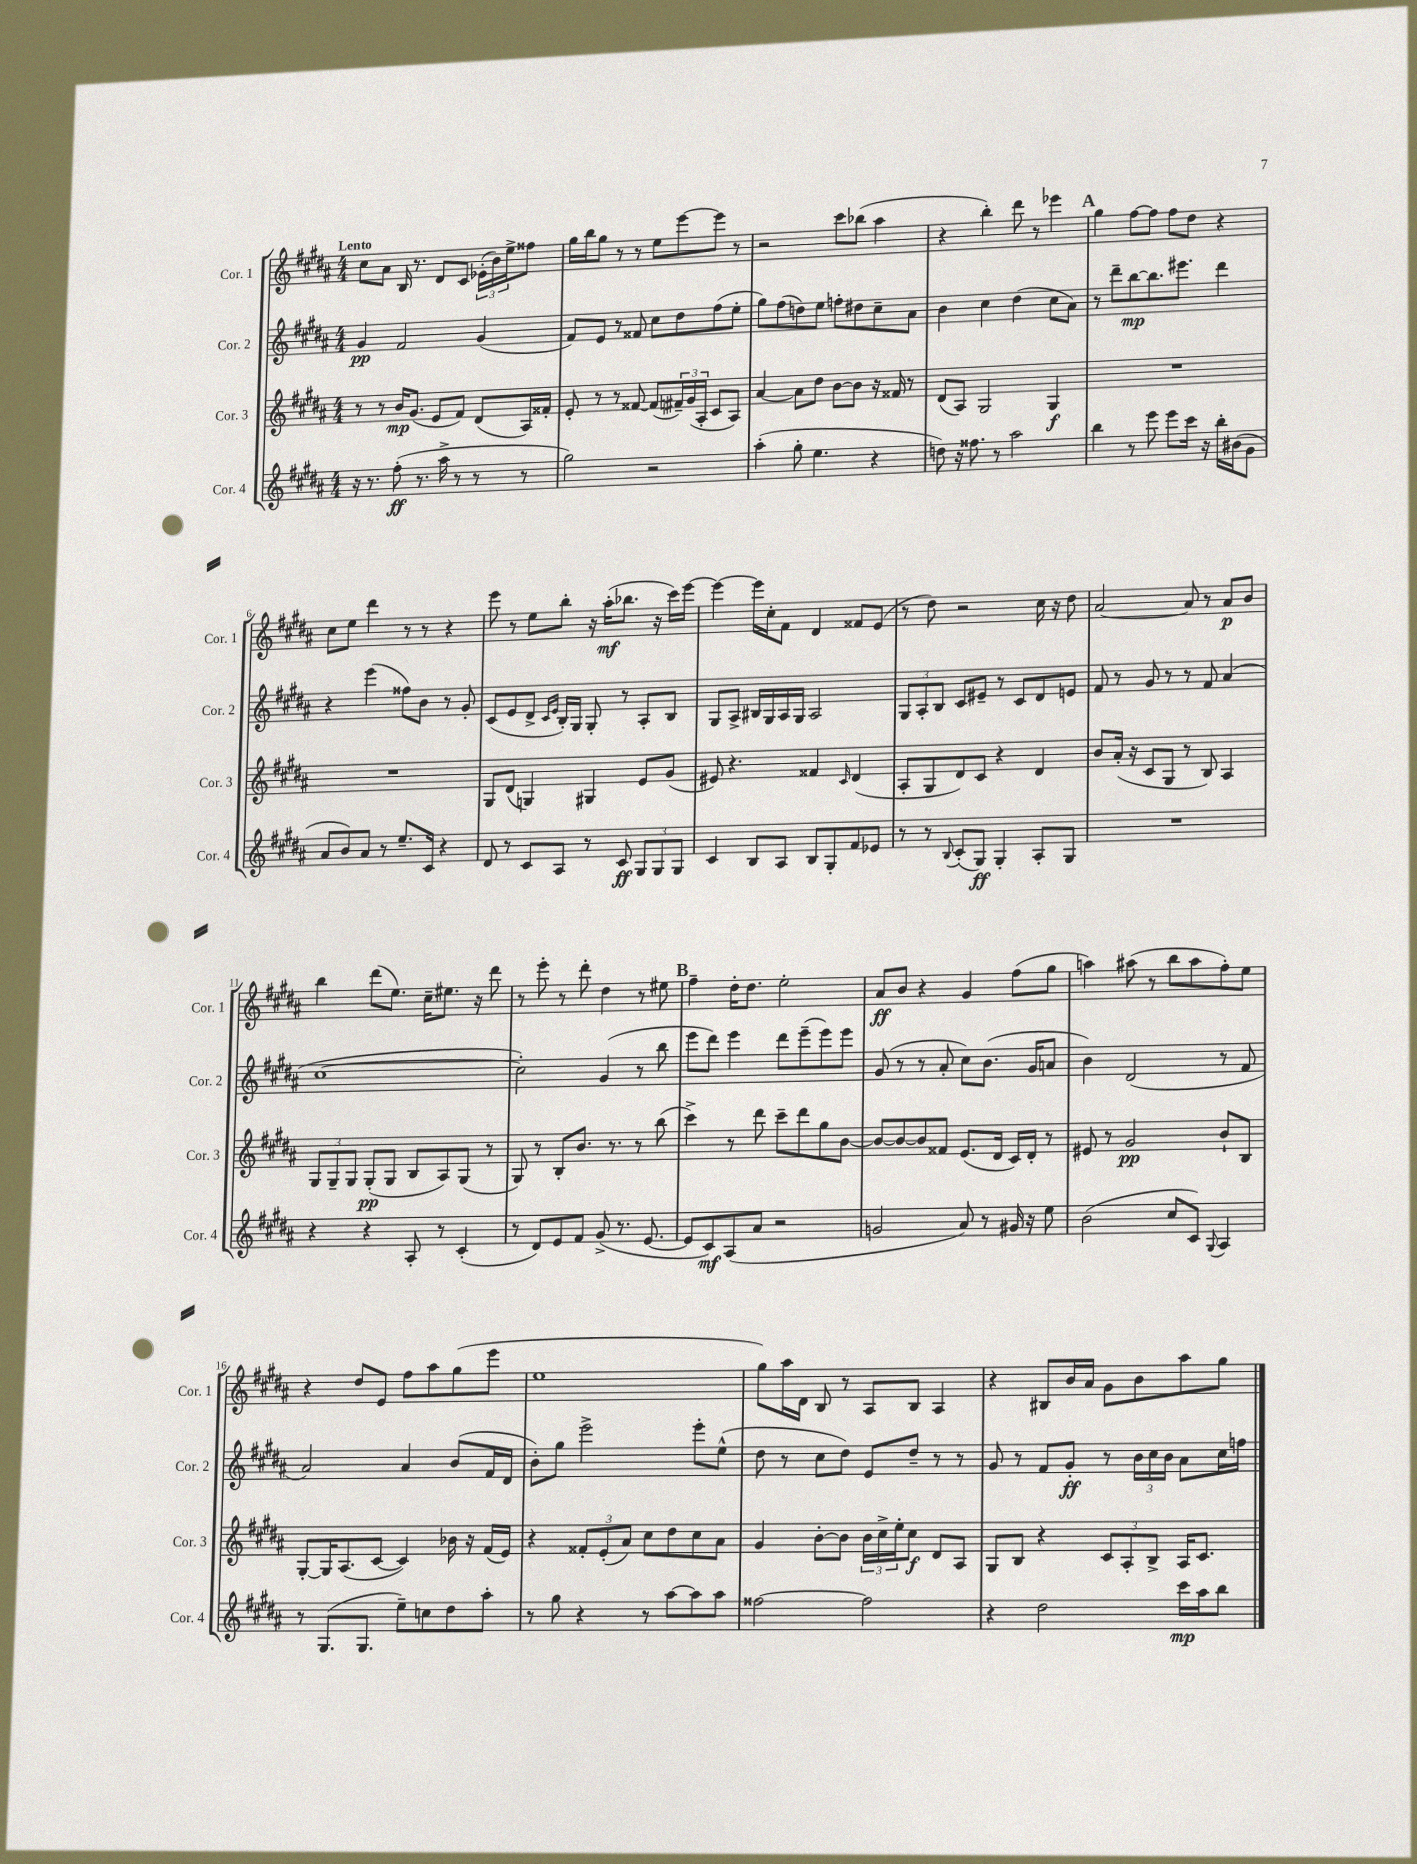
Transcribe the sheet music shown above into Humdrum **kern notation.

**kern	**kern	**kern	**kern
*staff4	*staff3	*staff2	*staff1
*clefG2	*clefG2	*clefG2	*clefG2
*k[f#c#g#d#a#]	*k[f#c#g#d#a#]	*k[f#c#g#d#a#]	*k[f#c#g#d#a#]
*M4/4	*M4/4	*M4/4	*M4/4
16r	8r	4g#/	8cc#\L
8.r	.	.	.
.	8r	.	8a#\J
(8ff#'\	16b/LK	2f#/	16B/
.	(8.g#/J	.	8.r
8.r	.	.	.
.	8e/L	.	8d#/L
16aa#^\	.	.	.
8r	8f#/J)	.	8c#/J
8r	(8d#/L	(4g#/	(24e-'\LL
.	.	.	24b\)
.	.	.	24ee^\J
8r	16A#/L)	.	8ff##\J
.	16f##'/JJ	.	.
=	=	=	=
2gg#\)	8e'/	8f#/L)	16gg#\LL
.	.	.	16bb\J
.	8r	8e/J	8gg#\J
.	8r	8r	8r
.	[8f##/	8f##/	8r
2r	(8f##/]L	8cc#\L	8ee\L
.	24f#~/L)	8dd#\	[8eee\
.	(24g#/	.	.
.	24A#'/JJ	.	.
.	8c#/L	(8ff#\	8eee\]J
.	8A#/J)	8ee'\J	8r
=	=	=	=
(4aa#'\	[4a#/	8gg#\L)	2r
.	.	(8ff#\	.
8gg#'\	8a#\]L	8dd\)	.
4.ee\	8dd#\J	8ee\J	.
.	[8b\L	8ff'\L	8ccc#\L
.	8b\]J	8dd#\	(8bb-\J
4r	16r	8cc#~\	4aa#\
.	16f##/	.	.
.	8r	8a#\J	.
=	=	=	=
8dd\)	(8d#/L	4b\	4r
16r	8A#/J)	.	.
8.ff##\	.	.	.
.	2G#/	4cc#\	4bb'\)
8r	.	.	.
2aa#\	.	(4dd#\	8ddd#\
.	.	.	8r
.	4G#/	8cc#\L	4eee-\
.	.	8a#\J)	.
=	=	=	=
4bb\	1r	8r	4gg#\
.	.	8ddd#~\L	.
8r	.	[8bb\	[8ff#\L
8eee\	.	8.bb\]	8ff#\]J
8eee\L	.	.	8ff#\L
.	.	8.eee#\J	.
16ccc#\Jk	.	.	8dd#\J
16r	.	.	.
16bb'\LL	.	4ddd#\	4r
(16b#\J	.	.	.
8g#\J	.	.	.
=	=	=	=
8a#/L	1r	4r	8cc#\L
8b/)	.	.	8ee\J
8a#/J	.	(4eee\	4ddd#\
8r	.	.	.
8.ee~/L	.	8ff##\L)	8r
.	.	8b\J	8r
16c#/Jk	.	.	.
4r	.	8r	4r
.	.	8g#'/	.
=	=	=	=
8d#/	8G#/L	(8c#/L	8eee\
8r	(8d#/J	8e/	8r
8c#/L	4G/)	8d#^/J	8ee\L
.	.	16qqc#/LL	.
.	.	16qqe/JJ	.
8A#/J	.	16B'/LL)	8bb'\J
.	.	16G#/JJ	.
8r	4G#/	8G#'/	16r
.	.	.	(16aa#'\LK
8c#/	.	8r	8.bb-\J
12G#/L	8e/L	8A#'/L	.
.	.	.	16r
12G#/	.	.	.
.	(8g#/J	8B/J	16ccc#\LL)
12G#/J	.	.	.
.	.	.	[16eee\JJ
=	=	=	=
4c#/	8e#/)	8G#/L	4eee\_
.	4.r	8A#^/J	.
8B/L	.	16B#/LL	16eee\]LL
.	.	16G#/	16cc#'\J
8A#/J	.	16A#/	8f#\J
.	.	16G#/JJ	.
8B/L	4f##/	2A#/	4d#/
8G#'/	.	.	.
.	16qqc#/	.	.
8f#/	(4d#/	.	8f##/L
8e-/J	.	.	(8e/J
=	=	=	=
8r	8A#'/L	12G#/L	8r
.	.	12A#'/	.
8r	8G#/	.	8dd#\)
.	.	12B/J	.
8qqB/	.	.	.
(8c#'/L	8d#/)	8c#/L	2r
8G#/J)	8c#/J	8e#~/J	.
4G#'/	4r	8r	.
.	.	8c#/L	.
8A#'/L	4d#/	8d#/	16cc#\
.	.	.	16r
8G#/J	.	8e/J	8dd#\
=	=	=	=
1r	8b/L	8f#/	[2a#/
.	(16a#'/Jk	8r	.
.	16r	.	.
.	8c#/L	8g#/	.
.	8G#/J	8r	.
.	8r	8r	8a#/]
.	8B/)	8f#/	8r
.	4A#/	(4a#/	8a#/L
.	.	.	8b/J
=	=	=	=
4r	12G#/L	[1cc#	4bb\
.	12G#~/	.	.
.	12G#/J	.	.
4r	(8G#'/L	.	(8ddd#\L
.	8G#/J	.	8.ee\J)
8A#'/	8B/L	.	.
.	.	.	16cc#~\LK
8r	8A#/)	.	8.ee#\J
(4c#'/	(8G#/J	.	.
.	.	.	16r
.	8r	.	8ddd#\
=	=	=	=
8r	8G#/)	2cc#'\])	8r
8d#/L)	8r	.	8eee'\
8e/	8B'/L	.	8r
8f#/J	8.b/J	.	8ddd#'\
(8g#^/	.	(4g#/	4dd#\
.	8.r	.	.
8.r	.	.	.
.	8r	8r	8r
[8.e/	.	.	.
.	(8bb\	8bb\	8ee#\
=	=	=	=
8e/]L	4ccc#^\)	8eee\L	4ff#~\
8c#/)	.	8ddd#\J)	.
(8A#/	8r	4eee\	16dd#'\LK
.	.	.	8.dd#\J
8a#/J	8ddd#\	.	.
2r	8ccc#~\L	8ddd#\L	2ee'\
.	8ddd#\	(8eee~\	.
.	8gg#\	8eee\)	.
.	[8b\J	8eee\J	.
=	=	=	=
2g/	8b/_L	(8g#/	8a#/L
.	8b/_	8r	8b/J
.	8b/]	8r	4r
.	8f##/J	8a#'/	.
8a#/)	(8.e/L	8cc#\L)	4g#/
8r	.	(8.b\J	.
.	16d#/Jk	.	.
16g#/	16c#/LL)	.	(8ff#\L
16r	16d#'/JJ	16g#/LK	.
8ee\	8r	8a/J	8gg#\J
=	=	=	=
(2b\	8e#/	4b\)	4aa\)
.	8r	.	.
.	2g#/	(2d#/	(8aa#\
.	.	.	8r
8cc#/L	.	.	8bb\L
8c#/J)	.	.	8aa#\
8qqG#/	.	.	.
4A#/	8b`/L	8r	8ff#'\)
.	8B/J	8f#/	8ee\J
=	=	=	=
8r	[8G#'/L	2a#/)	4r
(8.G#/L	16G#/]K	.	.
.	(8.A#/	.	.
.	.	.	8dd#/L
8.G#/J	.	.	.
.	[8c#/J	.	8e/J
8ee~\L)	4c#/])	4a#/	8ff#\L
8cc\	.	.	8aa#\
8dd#\	16b-\	(8b/L	(8gg#\
.	16r	.	.
8aa#'\J	(16f#/LL	16f#/L	8eee\J
.	16e/JJ)	16d#/JJ	.
=	=	=	=
8r	4r	8b'\L)	1ee
8gg#\	.	8gg#\J	.
4r	12f##'/L	2eee^\	.
.	(12e'/	.	.
.	12a#/J)	.	.
8r	8cc#\L	.	.
[8aa#\L	8dd#\	.	.
8aa#\]	8cc#\	8eee'\L	.
8aa#\J	8a#\J	(8ee^^\J	.
=	=	=	=
[2ff##\	4g#/	8dd#\	8gg#\L)
.	.	8r	16aa#\L
.	.	.	16d#\JJ
.	[8b'\L	8cc#\L	8B/
.	8b\]J	8dd#\J)	8r
2ff##\]	24b\LL	8e/L	8A#/L
.	24cc#^\	.	.
.	24ee'\J	.	.
.	8cc#\J	8dd#~/J	8B/J
.	8d#/L	8r	4A#/
.	8A#/J	8r	.
=	=	=	=
4r	8G#/L	8g#/	4r
.	8B/J	8r	.
2dd#\	4r	8f#/L	8B#/L
.	.	8g#'/J	16b/L
.	.	.	16a#/JJ
.	12c#/L	8r	8g#\L
.	12A#'/	.	.
.	.	24b\LL	8b\
.	12B^/J	24cc#\	.
.	.	24b\JJ	.
16ccc#\LL	16A#/LK	8a#\L	8aa#\
16aa#\J	8.c#/J	.	.
8bb\J	.	16cc#\L	8gg#\J
.	.	16ff\JJ	.
==	==	==	==
*-	*-	*-	*-
